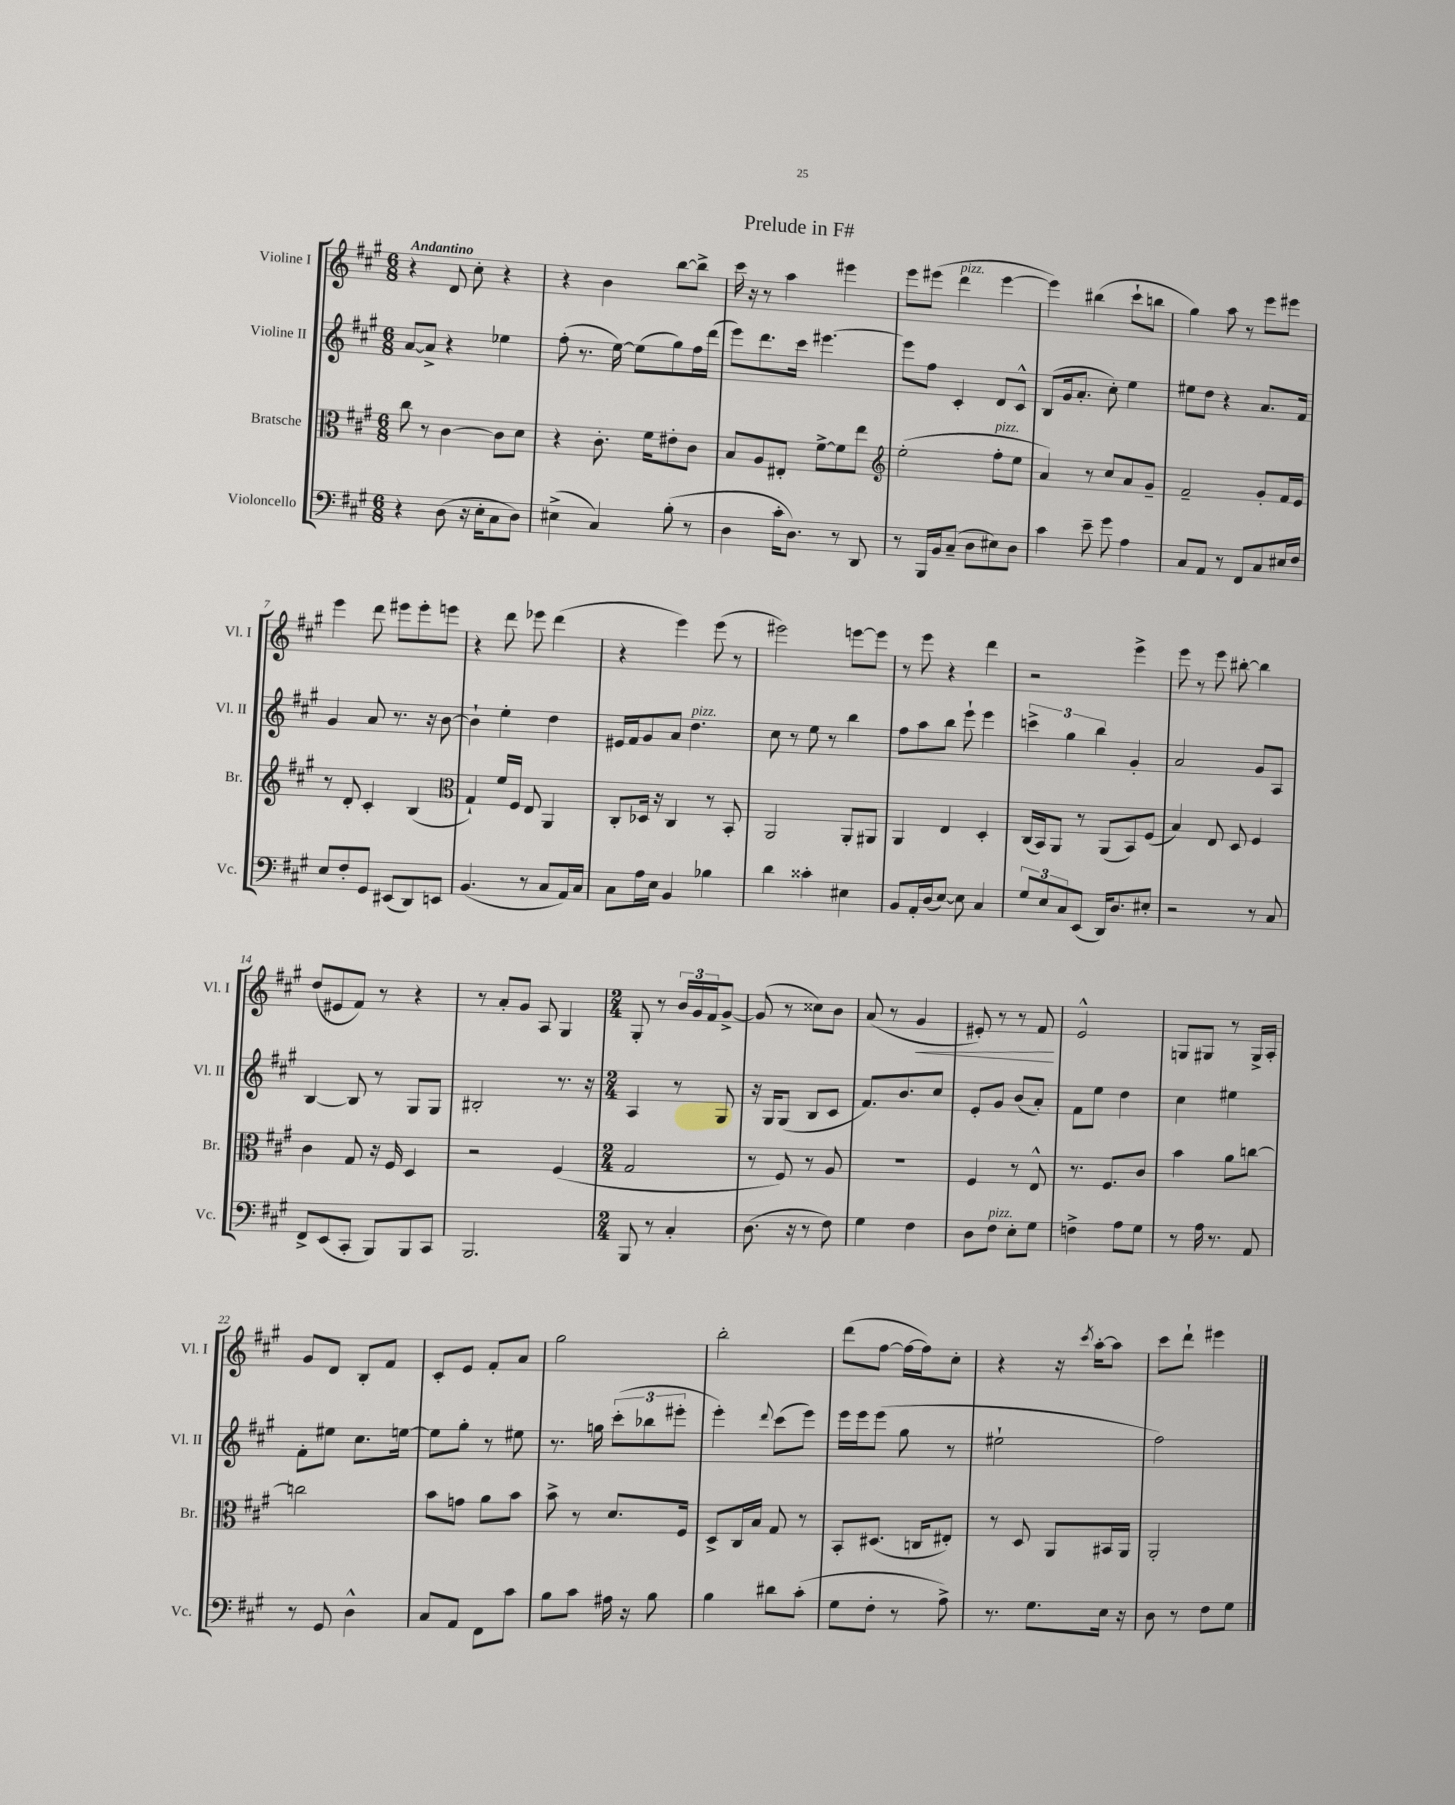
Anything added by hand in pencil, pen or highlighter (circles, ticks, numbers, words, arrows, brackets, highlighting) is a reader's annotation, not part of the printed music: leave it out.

**kern	**kern	**kern	**kern
*staff4	*staff3	*staff2	*staff1
*clefF4	*clefC3	*clefG2	*clefG2
*k[f#c#g#]	*k[f#c#g#]	*k[f#c#g#]	*k[f#c#g#]
*M6/8	*M6/8	*M6/8	*M6/8
4r	8cc#	[8a	4r
.	8r	8a^]	.
(8D	[4c#	4r	8d
16r	.	.	8cc#'
16E'	.	.	.
8C#	8c#]	4ee-	4r
8D)	8d	.	.
=	=	=	=
(4E#^	4r	(8ff#'	4r
.	.	8.r	.
4C#)	8.c#'	.	4b
.	.	[16ee)	.
.	.	(8ee]	.
.	16f#	.	.
(8B'	8e#'	8gg#)	[8bb
8r	8c#	16ff#	8bb^]
.	.	(16ddd	.
=	=	=	=
4D	8B	8eee)	16ccc#
.	.	.	16r
.	8A	8.ddd	8r
16c#'	8E#'	.	4aa
8.D)	.	16ccc#	.
.	[8f#^	[4.eee#	.
8r	8f#]	.	4eee#
8DD	8ee	.	.
=	=	=	=
*	*clefG2	*	*
8r	(2ee'	8eee#]	8eee
16BBB	.	8ff#	(8eee#
16BB	.	.	.
(8C#~	.	4c#'	4ddd
8D	.	.	.
8E#)	8ff#'	8d	[4eee#
8D	8ee	8c#^^	.
=	=	=	=
4c#	4a)	(8B	4eee#])
.	.	16g#	.
.	.	8.a'	.
8e~	8r	.	(4bb#
8g#	8cc#	8cc#')	.
4A	8a	4ee	8ccc#`
.	8g#~	.	8bb
=	=	=	=
8C#	2f#~	8ee#	4gg#)
8AA	.	8dd	.
8r	.	4r	8aa
8FF#	.	.	8r
8C#	8g#'	8.a	8eee
16E#	16f#	.	8eee#
16F#	16e	16f#	.
=	=	=	=
8E	8r	4g#	4eee
8F#'	8d'	.	.
8GG#	4c#'	8a	8ddd
(8EE#	.	8.r	8eee#
8DD)	(4B	.	8eee#'
.	.	16r	.
8EE	.	[8b	8eee
=	=	=	=
*	*clefC3	*	*
(4.BB	4G#`)	4b`]	4r
.	16f#	4ee'	8ddd
.	16F#	.	.
8r	8E	.	8eee-
8C#	4AA	4dd	(4ddd
16AA)	.	.	.
16C#	.	.	.
=	=	=	=
8C#	8C#'	16e#	4r
.	.	16f#	.
16A	16D-	8g#	.
16E	16r	.	.
4BB	4C#	8a	4eee)
.	.	4.dd	.
4B-	8r	.	(8eee
.	8BB'	.	8r
=	=	=	=
4d	2AA	8cc#	2eee#)
.	.	8r	.
4c##'	.	8ee	.
.	.	8r	.
4E#	8AA'	4bb	[8eee
.	8AA#	.	8eee]
=	=	=	=
8BB	4AA	8ff#	8r
16AA'	.	8aa	8eee
(16D	.	.	.
[8E)	4E	8bb	4r
8E]	.	8eee`	.
4C#	4D'	4eee	4ddd
=	=	=	=
12G#	(16C#	6ccc^	2r
.	16BB)	.	.
12E	.	.	.
.	8AA	.	.
12C#	.	6gg#	.
(8EE	8r	.	.
.	.	6bb	.
16DD)	(8AA	.	.
8.D	.	.	.
.	8BB)	4g#'	4eee^
8E#'	(8F#	.	.
=	=	=	=
2r	4B)	2a	8eee
.	.	.	8r
.	8E	.	8eee
.	8D	.	[8bb#'
8r	4F#	8g#	4bb#]
8C#	.	8A	.
=	=	=	=
8FF#^	4c#	[4B	(8dd
(8EE	.	.	8e#
8CC#'	8G#	8B]	8f#)
8BBB)	16r	8r	8r
.	16F#	.	.
8BBB	4D	8G#	4r
8CC#	.	8G#	.
=	=	=	=
2.BBB	2r	2B#'	8r
.	.	.	8a'
.	.	.	8g#
.	.	.	8A
.	(4F#	8.r	4G#
.	.	16r	.
=	=	=	=
*M2/4	*M2/4	*M2/4	*M2/4
8BBB	2G#	4A	8G#'
8r	.	.	8r
4C#'	.	8r	24b
.	.	.	24g#
.	.	.	24f#
.	.	8G#	[8g#^
=	=	=	=
(8.D	8r	16r	(8g#]
.	.	16G#	.
.	8F#)	(8G#	8r
16r	.	.	.
8r	8r	8B	8cc##)
8F#)	8A	8c#	8b
=	=	=	=
4G#	2r	8.f#)	(8a
.	.	.	8r
.	.	8.b	.
4F#	.	.	4g#
.	.	8cc#	.
=	=	=	=
8D	4F#	8e'	8e#')
8F#	.	8g#	8r
8E'	8r	(8b	8r
8G#	8E^^	8a')	8f#
=	=	=	=
4F^	8.r	8f#	2e^^
.	.	8ee	.
.	8.F#	.	.
8A	.	4dd	.
8G#	8c#	.	.
=	=	=	=
8r	4b	4cc#	8G
16A	.	.	8G#
8.r	.	.	.
.	8a	4ee#	8r
8AA	[8cc	.	16G#^
.	.	.	16A'
=	=	=	=
8r	2cc]	8f#'	8g#
8GG#	.	8ee#	8d
4D^^	.	8.cc#	8B'
.	.	.	8f#
.	.	[16ee	.
=	=	=	=
8C#	8b	8ee]	8c#'
8AA	8g	8gg#'	8e
8FF#	8a	8r	8f#'
8c#	8b	8ee#	8a
=	=	=	=
8B	8b^	8.r	2gg#
8c#	8r	.	.
.	.	16gg	.
16A#	8.d	(12ccc#'	.
16r	.	.	.
.	.	12bb-	.
8B	.	.	.
.	.	12eee#'	.
.	16F#	.	.
=	=	=	=
4B	8D^	4eee')	2bb'
.	16C#	.	.
.	16B	.	.
.	.	8qqddd	.
8d#	8G#	(8ccc#	.
(8c#'	8r	8eee)	.
=	=	=	=
8G#	8BB'	16eee	(8ddd
.	.	16eee	.
8F#'	(8.D#	(8eee	[8ff#
8r	.	8gg#	16ff#_
.	16C	.	16ff#])
8A^)	8E#')	8r	8cc#'
=	=	=	=
8.r	8r	2ee#`	4r
.	8D	.	.
8.G#	.	.	.
.	8AA	.	16r
.	.	.	8qccc#
.	.	.	[16aa'
16E	16BB#	.	8aa]
16r	16AA	.	.
=	=	=	=
8D	2AA'	2ff#)	8ccc#
8r	.	.	8ddd`
8F#	.	.	4eee#
8G#	.	.	.
==	==	==	==
*-	*-	*-	*-
